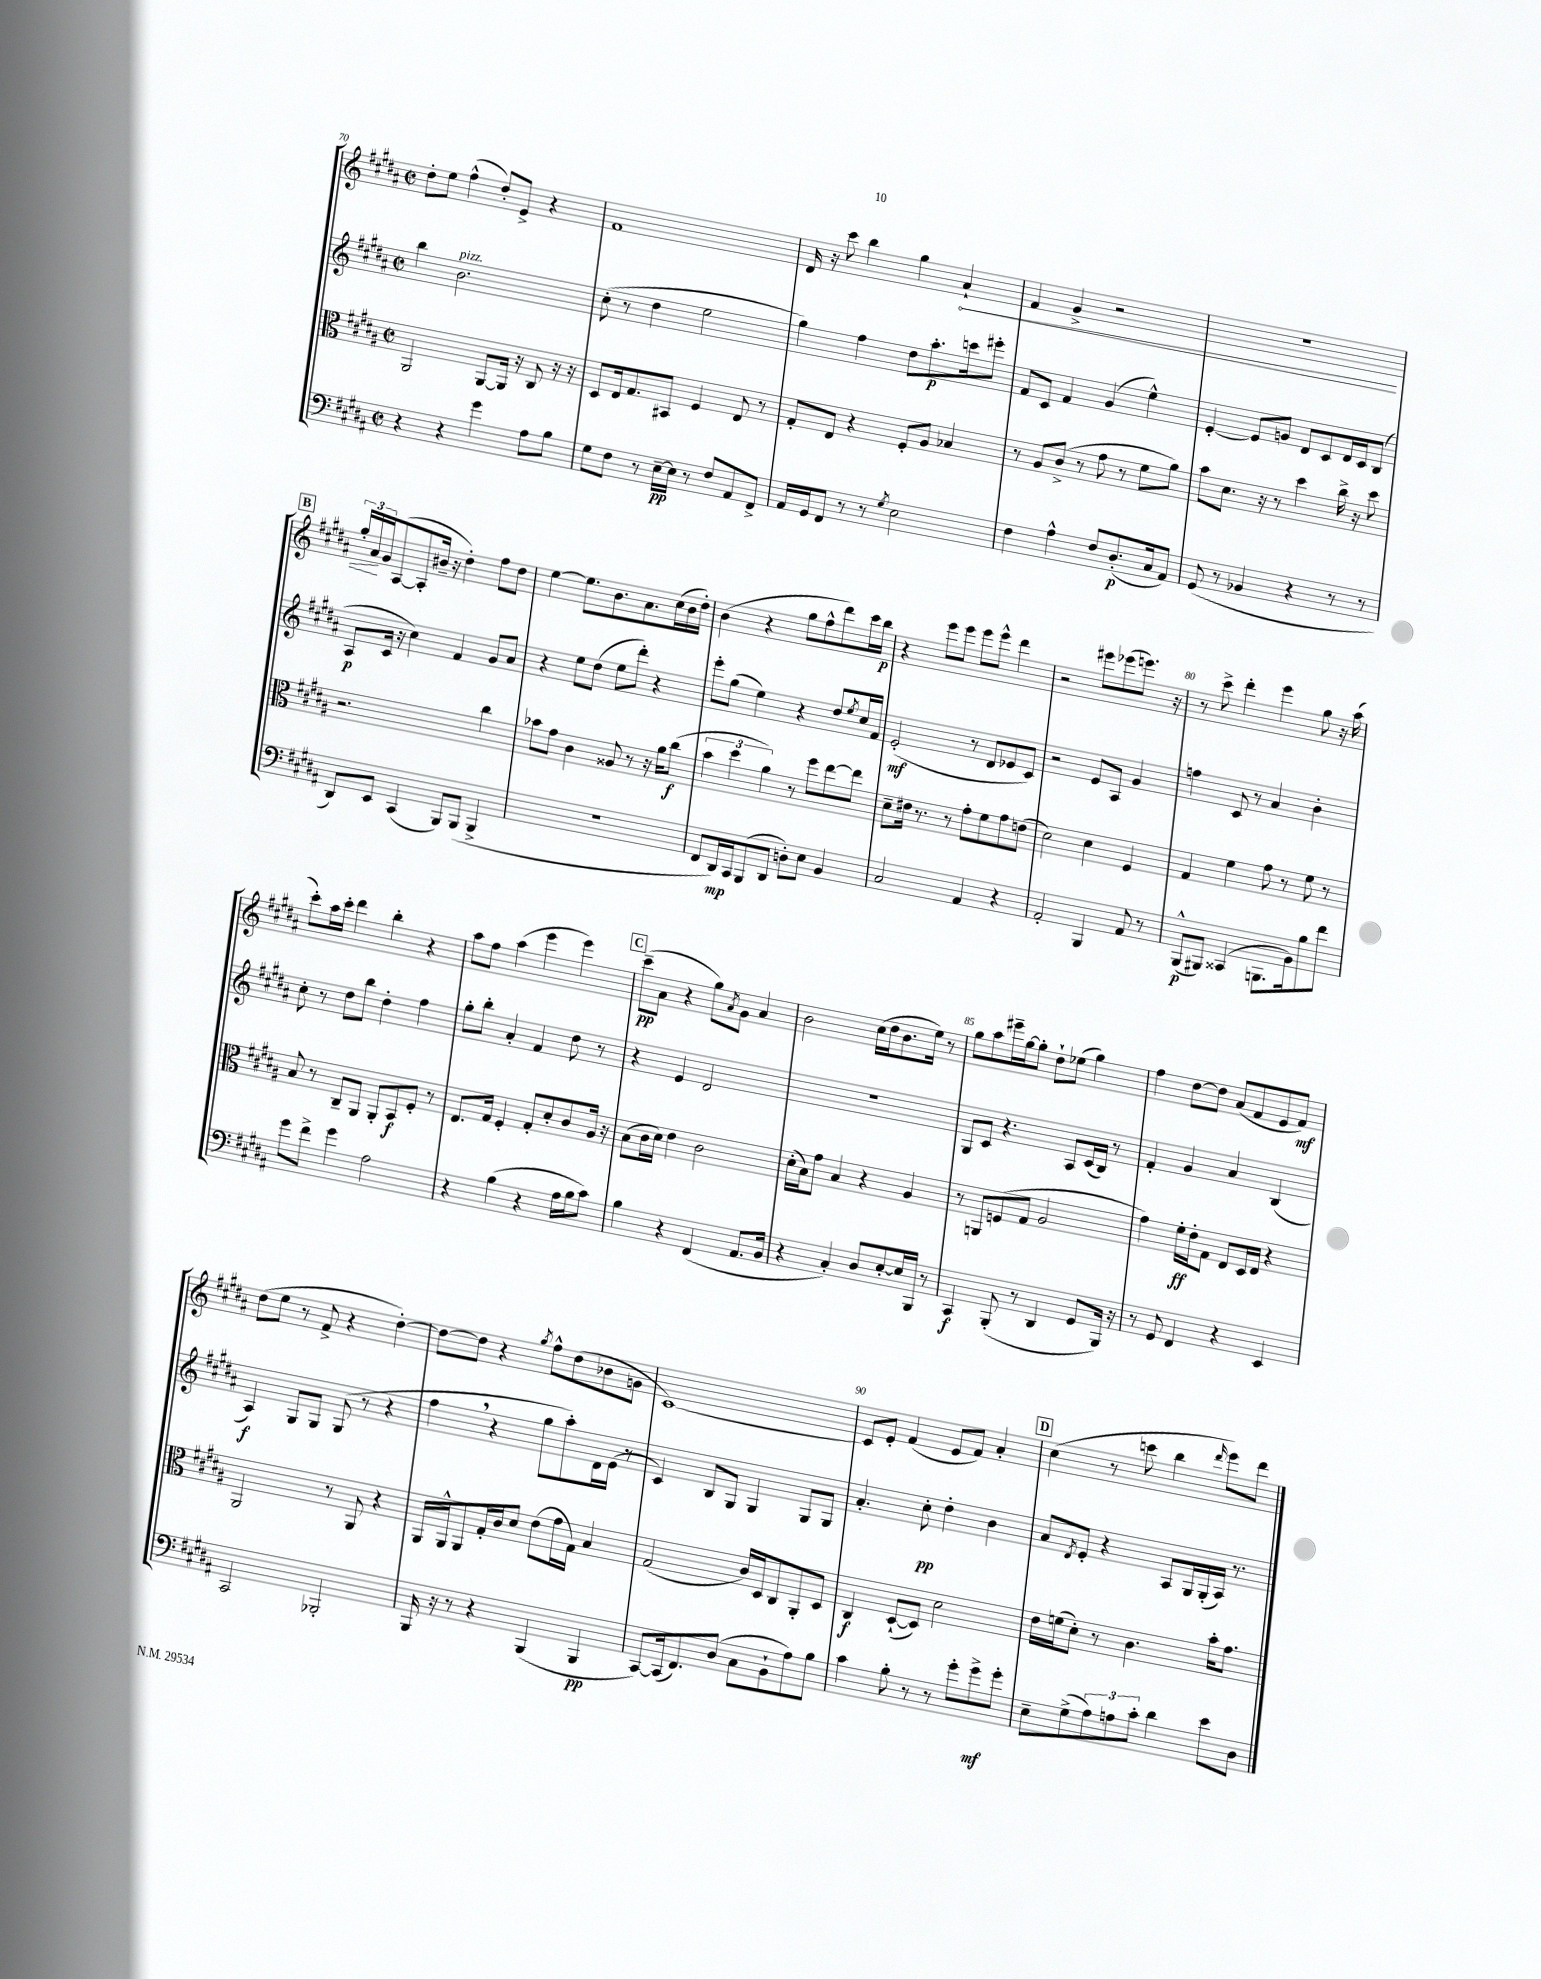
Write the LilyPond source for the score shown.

<<
\new StaffGroup <<
\new Staff = "s0" {
    \clef treble \key b \major \defaultTimeSignature \time 2/2
    dis''8-. e''8 fis''4-^( dis''8-.) e'8-> r4 |
    fis'1 |
    dis'16 r16 cis'''8 b''4 gis''4 \once \override Hairpin.circled-tip = ##t ais'4-!\< |
    fis'4 gis'4-> r2 |
    R1 |
    \mark \markup { \box "B" } \tuplet 3/2 { gis''16-. ais'16\! gis'16 } ais8~( ais8-. bis'16-- r16 dis''4-.) fis''8 dis''8 |
    e''4~ e''8. b'8. ais'8. cis''16( b'16 dis''16-.) |
    b'4( r4 gis''8 fis''8-^ dis'''8) cis'''16 b''16\p |
    r4 e'''8 e'''8 e'''8 e'''8-^ dis'''4 |
    r2 eis'''8 ees'''8( e'''8.) r16 |
    r8 cis'''8-> dis'''4-. e'''4 gis''8 r16 ais''16( |
    cis'''8-.) ais''16 cis'''16-. dis'''4 b''4-. r4 |
    ais''8 fis''8 ais''4( e'''4 e'''4) |
    \mark \markup { \box "C" } cis'''8--\pp( ais'8 r4 gis''8) \acciaccatura { ais'8 } gis'8 ais'4 |
    b'2 cis''16( dis''16 b'8. e''16) r8 |
    gis''8 ais''8 eis'''16-- gis''16~ gis''8-. dis''8-! ees''8( gis''4) |
    fis''4 dis''8~ dis''8 ais'8( fis'8 e'8 fis'8\mf) |
    dis''8( e''8 r8 fis'8-> r4 dis''4~-.) |
    dis''8~ dis''8 r4 \acciaccatura { gis''8 } fis''8-^ dis''8( bes'8 g'8 |
    cis'1~) |
    cis'8 e'8-. fis'4( e'8 fis'8) ais'4-. |
    \mark \markup { \box "D" } cis''4( r8 c'''8 b''4 \grace { dis'''16 } e'''8) dis'''8 \bar "|." |
}
\new Staff = "s1" {
    \clef treble \key b \major \defaultTimeSignature \time 2/2
    b''4 b'2.^\markup { \italic "pizz." } |
    cis''8-.( r8 dis''4 e''2 |
    gis''4) fis''4 dis''8 ais''8.-.\p c'''16 eis'''8-. |
    fis'8 cis'8 fis'4 gis'4( e''4-^) |
    e'4~-. e'8 g'8 dis'8 cis'8 dis'16 cis'16 b8( |
    \mark \markup { \box "B" } ais8\p cis'16 r16 cis''4) fis'4 gis'8 ais'8 |
    r4 e''8 dis''8( e''8 dis'''8-.) r4 |
    e'''8-. gis''8( e''4) r4 dis''8 \acciaccatura { e''8 } cis''16 fis'16 |
    e'2-.\mf( r8 dis'8 ees'8 cis'8) |
    r2 e'8 ais8 gis'4 |
    f''4 cis'8 r8 ais'4 b'4-. |
    cis''8-. r8 dis''8 b''8 dis''4-. fis''4 |
    gis''8-. b''8-. ais'4-. fis'4 dis''8 r8 |
    \mark \markup { \box "C" } r4 e'4 dis'2 |
    r1 |
    gis8 cis'8 r4. ais8 cis'16( b16) r8 |
    fis'4-. gis'4 ais'4 b4( |
    ais4\f) gis8 gis8 gis8( r8 r4 |
    fis''4 \breathe r4 gis''8 ais''8-.) dis'16 e'16( r8 |
    cis'4) b8 gis8 gis4 gis8 gis8 |
    ais'4.-. cis''8-.\pp dis''4-. b'4 |
    \mark \markup { \box "D" } ais'8 \acciaccatura { dis'8 } e'8-. r4 ais8 gis16 gis16-.( ais16) r8. \bar "|." |
}
\new Staff = "s2" {
    \clef alto \key b \major \defaultTimeSignature \time 2/2
    ais,2 ais,8~ ais,16 r16 cis8 r16 r16 |
    dis8 e16 gis8. bis,8 fis4 e8 r8 |
    gis8-. e8 r4 fis8-. ais8 bes4 |
    r8 ais8 cis'8->( r8 gis'8 r8 fis'8 ais'8) |
    b'8 dis'8. r16 r8 dis''4 cis''16-> r16 dis''8 |
    \mark \markup { \box "B" } r2. cis''4 |
    bes'8 gis'8 cis'4 aisis8 r8 r16 ais'16 cis''8\f( |
    \tuplet 3/2 { b'4 dis''4 ais'4) } r8 fis''8 e''8~ e''8 |
    dis'8-- eis'16 r8. r8 gis'8-. fis'8 gis'8 e'8( |
    dis'2) dis'4 fis4 |
    gis4 fis'4 gis'8 r8 fis'8 r8 |
    b8 r8 cis8-- ais,8 ais,8-. b,8\f fis8-. r8 |
    e8. gis16 fis4-. gis8-. dis'8-. cis'8 ais16 r16 |
    \mark \markup { \box "C" } b8( cis'16 dis'16) e'4 cis'2 |
    dis'16-.( b16) gis'8 b4 r4 ais4 |
    r8 a,8 f8( gis8 ais2 |
    gis'4) fis'16-.\ff e'16-. gis8 e8 dis16 e16 r4 |
    ais,2 r8 ais,8 r4 |
    ais,16 ais,16-^ ais,8 gis16-. cis'16 dis'8 e'8( gis'16 gis16) b4 |
    gis2( cis'16) dis16 cis8 ais,8-. dis8 |
    cis4\f dis8~-!( dis8) dis'2 |
    \mark \markup { \box "D" } e'16 f'16( dis'8-.) r8 cis'4. b'16-. gis'8. \bar "|." |
}
\new Staff = "s3" {
    \clef bass \key b \major \defaultTimeSignature \time 2/2
    r4 r4 gis'4 ais8 b8 |
    gis8 fis8 r8 e16~--\pp e16 r8 fis8 ais,8 fis,8-> |
    ais,16 gis,16 fis,8 r8 r8 \acciaccatura { gis8 } e2 |
    fis4 ais4-^ fis8 dis8.-.\p( cis16 ais,8) |
    gis,8( r8 bes,4 r4 r8 r8 |
    \mark \markup { \box "B" } dis,8) e,8 cis,4( b,,8) b,,8( b,,4-> |
    r1 |
    fis,8 dis,16\mp) cis,16 b,,8( dis,8 d8-.) e8 b,4 |
    cis2 ais,4 r4 |
    ais,2-. b,,4 ais,8 r8 |
    b,,8-^\p( bis,,8) cisis,4( b,,8. b,16) b8 fis'8 |
    gis'8 fis'8-> gis'4 ais2 |
    r4 b4( r4 ais16 b16 cis'8) |
    \mark \markup { \box "C" } b4 r4 fis,4( ais,8. b,16 |
    r4 cis4-.) dis8 e8~-. e16 b,,16 r8 |
    cis,4\f b,,8-.( r8 dis,4 gis,8 b,,16) r16 |
    r8 gis,8 fis,4 r4 e,4 |
    cis,2 bes,,2-. |
    b,,16 r16 r8 r4 b,,4( b,,4\pp |
    cis,8~) cis,16( fis,8.) dis8( cis8 b,8-! ais8) b8 |
    cis'4 b8-. r8 r8 gis'8-. gis'8->\mf gis'8-. |
    \mark \markup { \box "D" } e8-- gis8->( \tuplet 3/2 { ais8) a8 cis'8-. } dis'4 e'8 dis8 \bar "|." |
}
>>
>>
\layout { \context { \Score currentBarNumber = #70 \override BarNumber.break-visibility = ##(#f #t #t) barNumberVisibility = #(every-nth-bar-number-visible 5) } }
